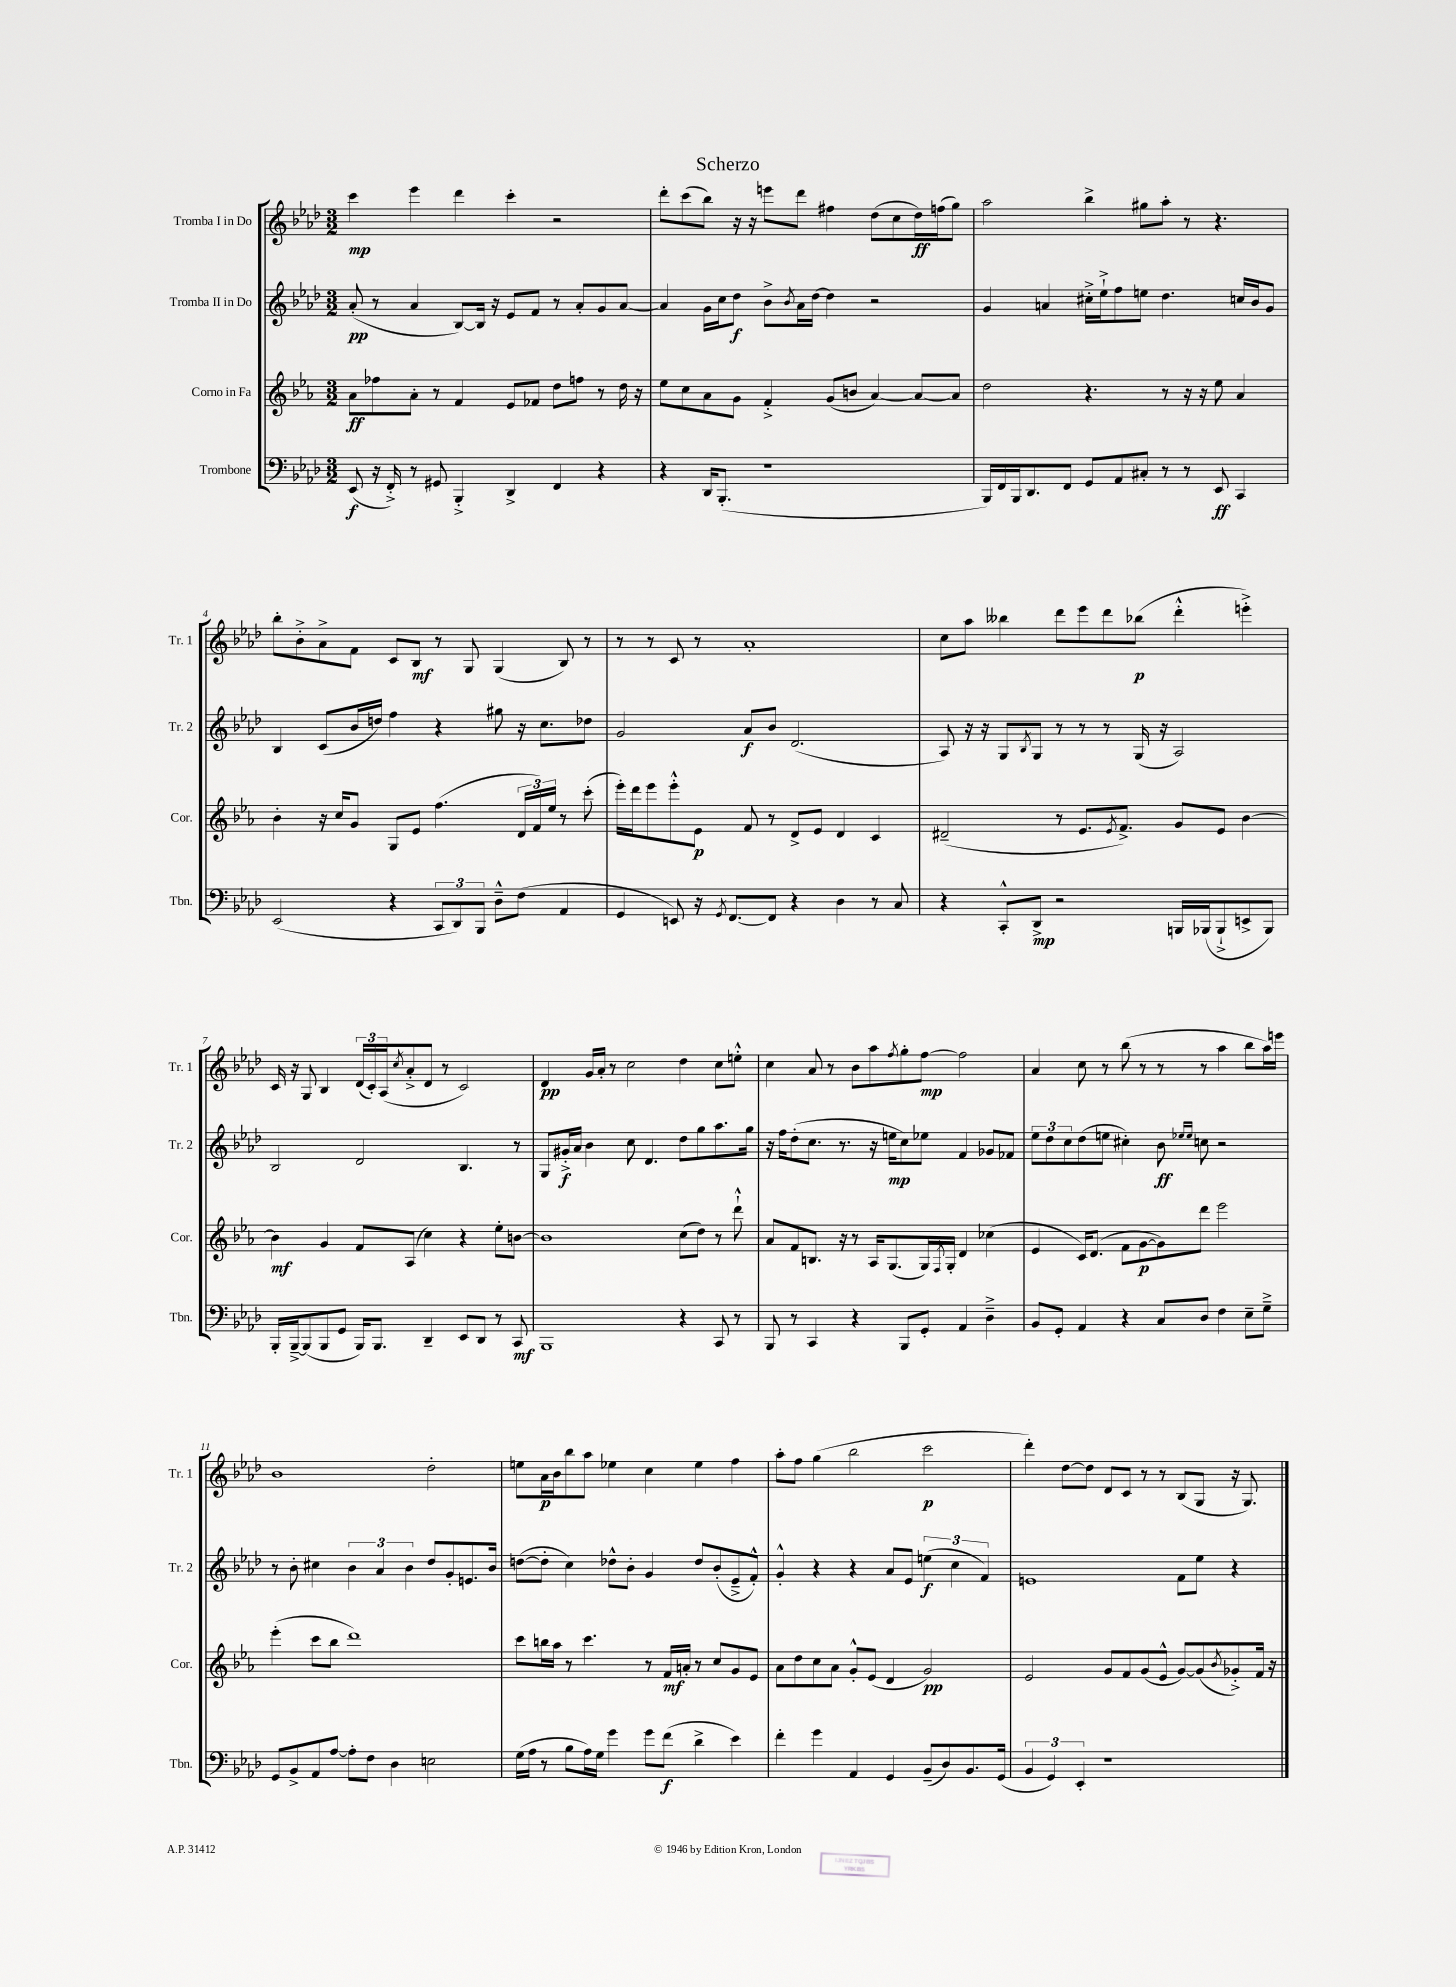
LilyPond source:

\header { title = "Scherzo" }
<<
\new StaffGroup <<
\new Staff = "s0" \with { instrumentName = "Tromba I in Do" shortInstrumentName = "Tr. 1" } {
    \clef treble \key aes \major \numericTimeSignature \time 3/2
    c'''4\mp ees'''4 des'''4 c'''4-. r2 |
    des'''8-. c'''8( bes''8) r16 r16 e'''8 des'''8 fis''4 des''8( c''8 des''16\ff) f''16( g''8) |
    aes''2 bes''4-> gis''8 aes''8-. r8 r4. |
    bes''8-. bes'8-.-> aes'8-> f'8 c'8 bes8\mf r8 g8 g4( bes8) r8 |
    r8 r8 c'8 r8 aes'1-. |
    c''8 aes''8 beses''4 des'''8 ees'''8 des'''8 bes''8\p( des'''4-.-^ e'''4-.->) |
    c'16 r16 g8 bes4 \tuplet 3/2 { des'16( c'16-.) aes16( } \acciaccatura { c''8 } aes'8-.-> des'8 r8 c'2) |
    des'4\pp g'16 aes'16-. r8 c''2 des''4 c''8 e''8-.-^ |
    c''4 aes'8 r8 bes'8 aes''8 \acciaccatura { f''8 } g''8-. f''8~\mp f''2 |
    aes'4 c''8 r8 bes''8( r8 r8 r8 aes''4 bes''8 aes''16) e'''16 |
    bes'1 des''2-. |
    e''8 aes'16\p bes'16 bes''8 aes''8 ees''4 c''4 ees''4 f''4 |
    aes''8-. f''8 g''4( bes''2 c'''2\p |
    des'''4-.) des''8~ des''8 des'8 c'8 r8 r8 bes8( g8 r16 g8.) \bar "|." |
}
\new Staff = "s1" \with { instrumentName = "Tromba II in Do" shortInstrumentName = "Tr. 2" } {
    \clef treble \key aes \major \numericTimeSignature \time 3/2
    aes'8-.\pp( r8 aes'4 bes8~) bes16 r16 ees'8 f'8 r8 aes'8-. g'8 aes'8~ |
    aes'4 g'16 c''16 des''8\f bes'8-> \acciaccatura { bes'8 } aes'16 des''16~ des''4 r2 |
    g'4 a'4 cis''16-.-> ees''16-!-> f''8 e''8 des''4. c''16 bes'16 g'8 |
    bes4 c'8( bes'16 d''16) f''4 r4 gis''8 r16 c''8. des''8 |
    g'2 aes'8\f bes'8 des'2.( |
    aes8) r16 r16 g8 \acciaccatura { bes8 } g8 r8 r8 r8 g16( r16 aes2) |
    bes2 des'2 bes4. r8 |
    g8 gis'16-.->\f aes'16 bes'4 c''8 des'4. des''8 g''8 aes''8. g''16 |
    r16 f''16 des''8-.( c''8. r8. r16 e''16\mp c''8) ees''8 f'4 ges'8 fes'8 |
    \tuplet 3/2 { ees''8 des''8 c''8 } des''8( e''8 cis''4-.) bes'8\ff \grace { ees''16 ees''16 } c''8 r2 |
    r8 bes'8-. cis''4 \tuplet 3/2 { bes'4 aes'4 bes'4 } des''8 g'8-. e'8. bes'16 |
    d''8~( d''8-. c''4) des''8-^ bes'8-. g'4 des''8 bes'8-.( ees'8---> f'8-.-^) |
    g'4-.-^ r4 r4 aes'8 ees'8 \tuplet 3/2 { e''4\f( c''4 f'4) } |
    e'1 f'8 ees''8 r4 \bar "|." |
}
\new Staff = "s2" \with { instrumentName = "Corno in Fa" shortInstrumentName = "Cor." } {
    \clef treble \key ees \major \numericTimeSignature \time 3/2
    aes'8\ff fes''8 aes'8-. r8 f'4 ees'8 fes'8 d''8 f''8 r8 d''16 r16 |
    ees''8 c''8 aes'8 g'8 f'4-.-> g'8( b'8 aes'4~) aes'8~ aes'8 |
    d''2 r4. r8 r16 r16 ees''8 aes'4 |
    bes'4-. r16 c''16 g'8 g8 ees'8 f''4.( \tuplet 3/2 { d'16 f'16) ees''16 } r8 c'''8-.( |
    ees'''16-.) d'''16 ees'''8 ees'''8-.-^ ees'8\p f'8 r8 d'8-> ees'8 d'4 c'4 |
    dis'2--( r8 ees'8. \acciaccatura { ees'8 } f'8.->) g'8 ees'8 bes'4~ |
    bes'4\mf g'4 f'8 aes8( c''4) r4 ees''8-. b'8~ |
    b'1 c''8( d''8) r8 d'''8-!-^ |
    aes'8 f'8 b8. r16 r8 aes16 g8.( g16) \acciaccatura { f8 } g16-. d'4 ces''4( |
    ees'4 c'16) d'8.( f'8 g'8~\p g'8) d'''8 ees'''2 |
    ees'''4-.( c'''8 bes''8 d'''1) |
    c'''8 b''16 aes''16 r8 c'''4. r8 f'16\mf a'16-. r8 c''8 g'8 ees'8 |
    aes'8 d''8 c''8 aes'8 g'8-.-^ ees'8( d'4 g'2\pp) |
    ees'2 g'8 f'8 g'8( ees'8-^ g'8~) g'8( \acciaccatura { bes'8 } ges'8-.->) f'16 r16 \bar "|." |
}
\new Staff = "s3" \with { instrumentName = "Trombone" shortInstrumentName = "Tbn." } {
    \clef bass \key aes \major \numericTimeSignature \time 3/2
    ees,8\f( r16 f,16-.->) r8 gis,8 bes,,4-.-> des,4-> f,4 r4 |
    r4 des,16 bes,,8.-.( r1 |
    bes,,16) f,16 bes,,16 des,8. f,8 g,8 aes,8 cis8-. r8 r8 ees,8\ff c,4 |
    ees,2( r4 \tuplet 3/2 { c,8 des,8) bes,,8 } des8---^ f8( aes,4 |
    g,4 e,8) r16 \acciaccatura { g,8 } f,8.~ f,8 r4 des4 r8 c8 |
    r4 c,8-.-^ des,8->\mp r2 b,,16 bes,,16( bes,,8-!-> e,8-> bes,,8) |
    bes,,16-. bes,,16~---> bes,,8( bes,,8 g,8 bes,,16) bes,,8. des,4-- ees,8 des,8 r8 c,8\mf |
    bes,,1 r4 c,8 r8 |
    bes,,8 r8 c,4 r4 bes,,8 g,8-. aes,4 des4---> |
    bes,8 g,8-. aes,4 r4 c8 des8 f4 ees8-- g8---> |
    g,8 bes,8-> aes,8 aes8~ aes8-. f8 des4 e2 |
    g16( aes16 r8 bes8 aes16) g16 g'4 g'8 f'8\f( des'4-> ees'4) |
    f'4-. g'4 aes,4 g,4 bes,8--( des8) bes,8. g,16( |
    \tuplet 3/2 { bes,4 g,4) ees,4-. } r1 \bar "|." |
}
>>
>>
